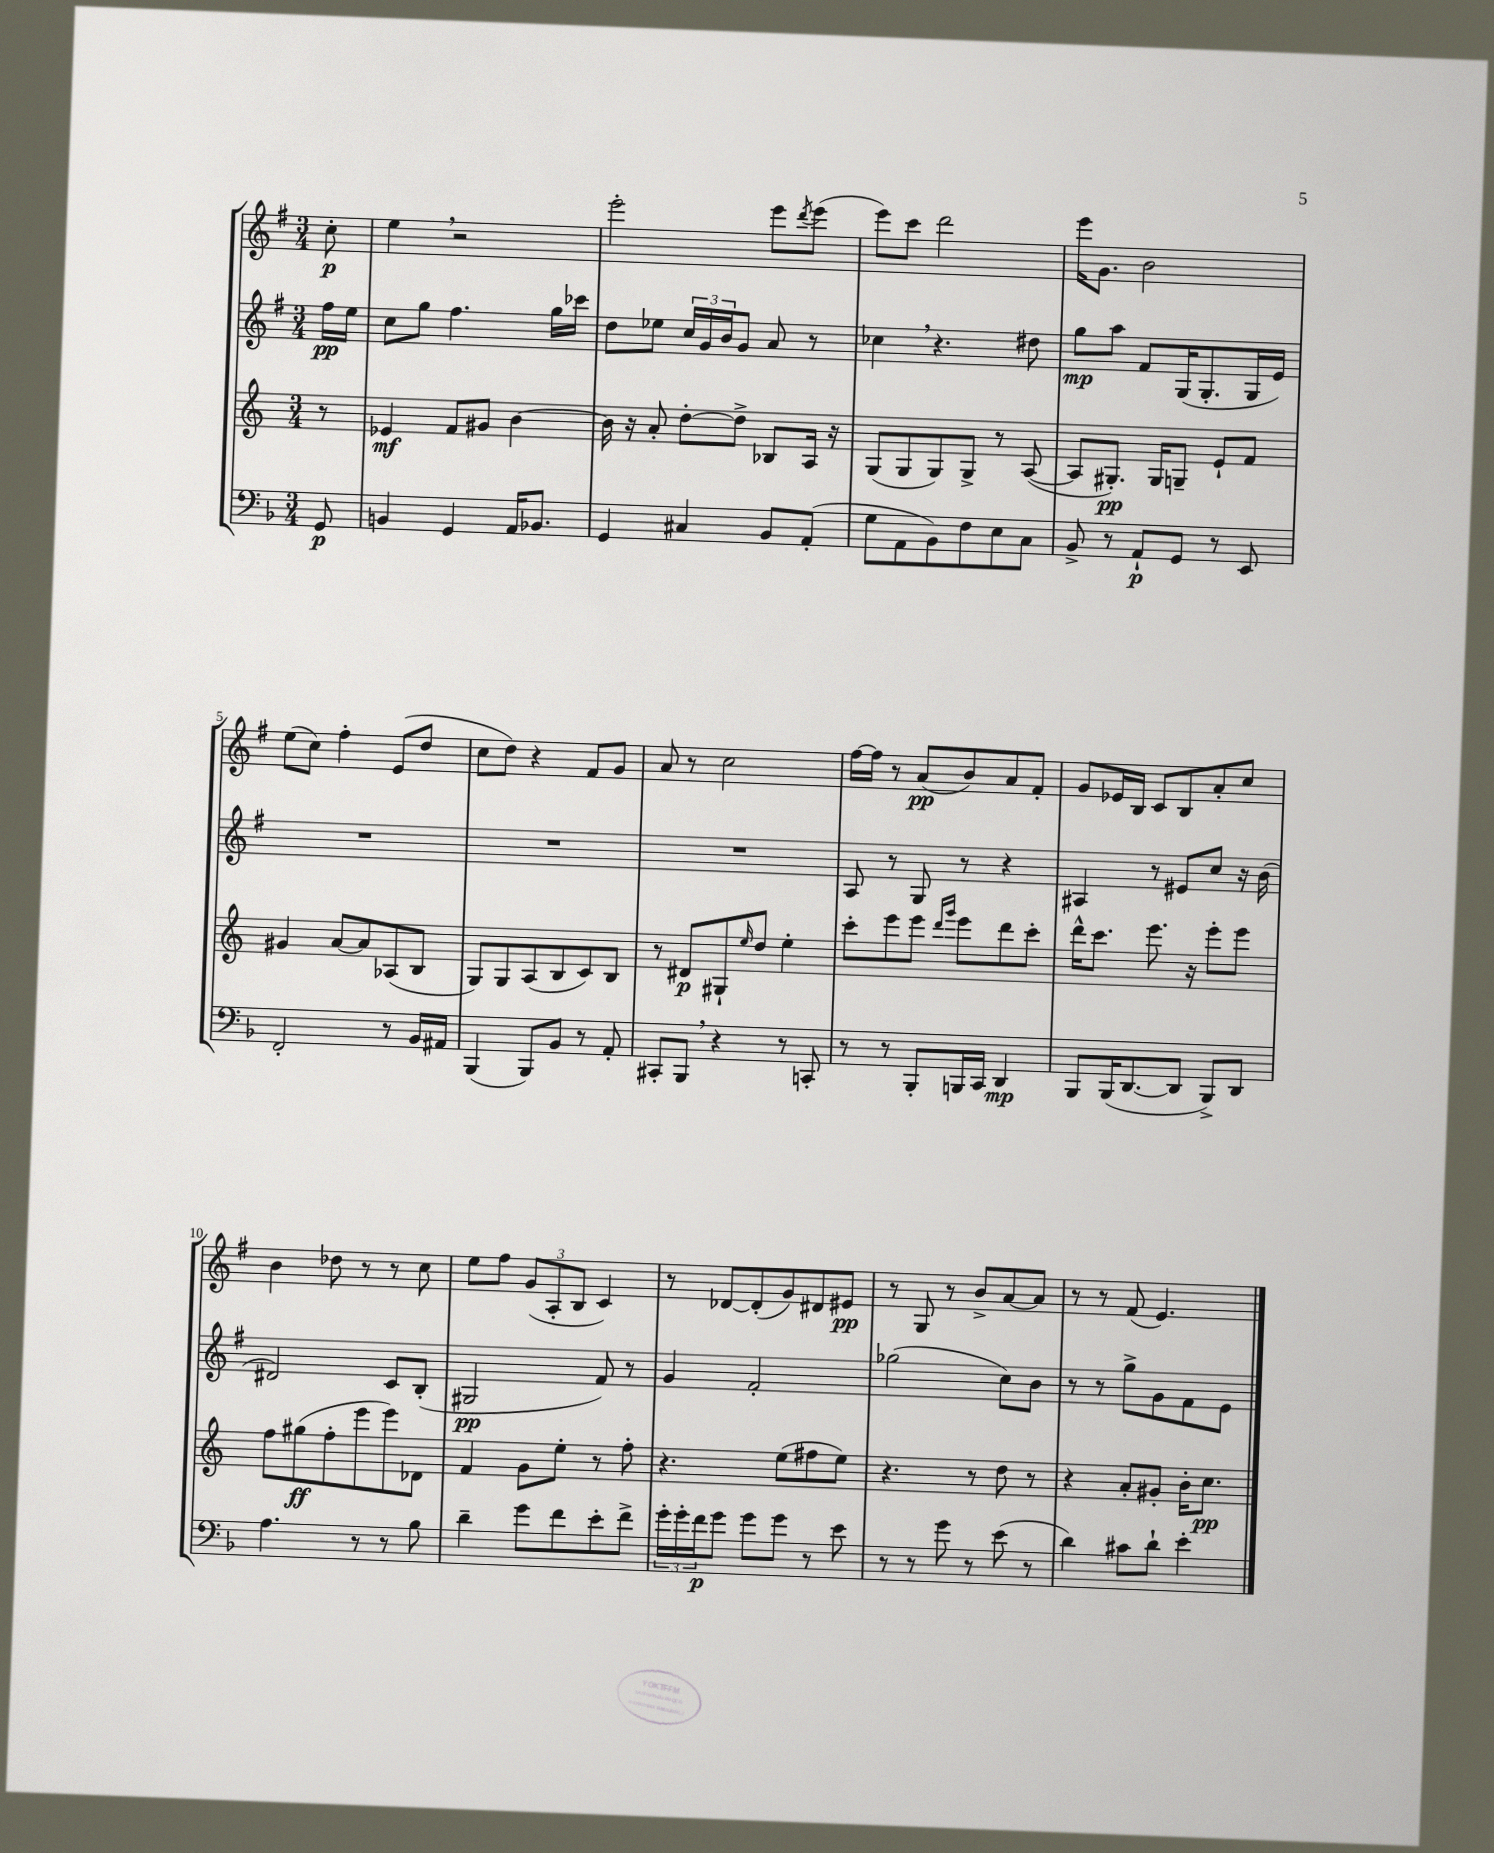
<<
\new StaffGroup <<
\new Staff = "s0" {
    \clef treble \key g \major \numericTimeSignature \time 3/4 \partial 8
    c''8-.\p |
    e''4 \breathe r2 |
    e'''2-. e'''8 \acciaccatura { d'''8 } e'''8( |
    e'''8) c'''8 d'''2 |
    e'''16 g'8. b'2 |
    e''8( c''8) fis''4-. e'8( d''8 |
    c''8 d''8) r4 fis'8 g'8 |
    a'8 r8 c''2 |
    fis''16~ fis''16 r8 a'8\pp( b'8) a'8 fis'8-. |
    g'8 ees'16 b16 c'8 b8 a'8-. c''8 |
    b'4 des''8 r8 r8 c''8 |
    e''8 fis''8 \tuplet 3/2 { g'8( a8-. b8 } c'4) |
    r8 des'8~ des'8-.( g'8) dis'8 eis'8\pp |
    r8 g8 r8 b'8-> a'8~ a'8 |
    r8 r8 fis'8( e'4.) \bar "|." |
}
\new Staff = "s1" {
    \clef treble \key g \major \numericTimeSignature \time 3/4 \partial 8
    fis''16\pp e''16 |
    c''8 g''8 fis''4. g''16 ces'''16 |
    d''8 ees''8 \tuplet 3/2 { c''16 g'16 b'16 } g'8 a'8 r8 |
    ces''4 \breathe r4. dis''8 |
    g''8\mp a''8 fis'8 g16( g8.-. g16 e'16) |
    R2. |
    R2. |
    R2. |
    a8 r8 g8 r8 r4 |
    ais4 r8 eis'8 c''8 r16 b'16( |
    dis'2) c'8 b8-.( |
    gis2\pp fis'8) r8 |
    g'4 fis'2-. |
    ges''2( c''8) b'8 |
    r8 r8 g''8-> g'8 fis'8 e'8 \bar "|." |
}
\new Staff = "s2" {
    \clef treble \key c \major \numericTimeSignature \time 3/4 \partial 8
    r8 |
    ees'4\mf f'8 gis'8 b'4~ |
    b'16 r16 a'8-. d''8~-. d''8-> bes8 a16 r16 |
    g8( g8 g8) g8-> r8 a8~( |
    a8 gis8.-.\pp) gis16 g8-- e'8-! f'8 |
    gis'4 a'8~ a'8 aes8( b8 |
    g8) g8 a8( b8 c'8) b8 |
    r8 dis'8\p gis8-! \grace { e''16 } d''8 e''4-. |
    c'''8-. e'''8 e'''8 \grace { d'''16 g'''16 } e'''8 d'''8 c'''8-. |
    d'''16-^ c'''8. e'''8. r16 e'''8-. e'''8 |
    f''8 gis''8\ff( f''8-. e'''8 e'''8) des'8 |
    f'4 g'8 e''8-. r8 f''8-. |
    r4. e''8( fis''8 e''8) |
    r4. r8 d''8 r8 |
    r4 a'8-. gis'8-. b'16-. c''8.\pp \bar "|." |
}
\new Staff = "s3" {
    \clef bass \key f \major \numericTimeSignature \time 3/4 \partial 8
    g,8\p |
    b,4 g,4 a,16 bes,8. |
    g,4 cis4 bes,8 a,8-.( |
    g8 a,8 bes,8) f8 e8 c8 |
    bes,8-> r8 a,8-!\p g,8 r8 e,8 |
    f,2-. r8 bes,16 ais,16 |
    bes,,4( bes,,8) bes,8 r8 a,8-. |
    cis,8-. bes,,8 \breathe r4 r8 c,8-. |
    r8 r8 bes,,8-. b,,16 c,16 d,4\mp |
    bes,,8 bes,,16( d,8.~ d,8 bes,,8->) d,8 |
    a4. r8 r8 bes8 |
    d'4-- g'8 f'8 e'8-. f'8-> |
    \tuplet 3/2 { g'16-. g'16-. f'16\p } g'8 g'8 g'8 r8 e'8 |
    r8 r8 g'8 r8 e'8( r8 |
    d'4) cis'8 d'8-! e'4-. \bar "|." |
}
>>
>>
